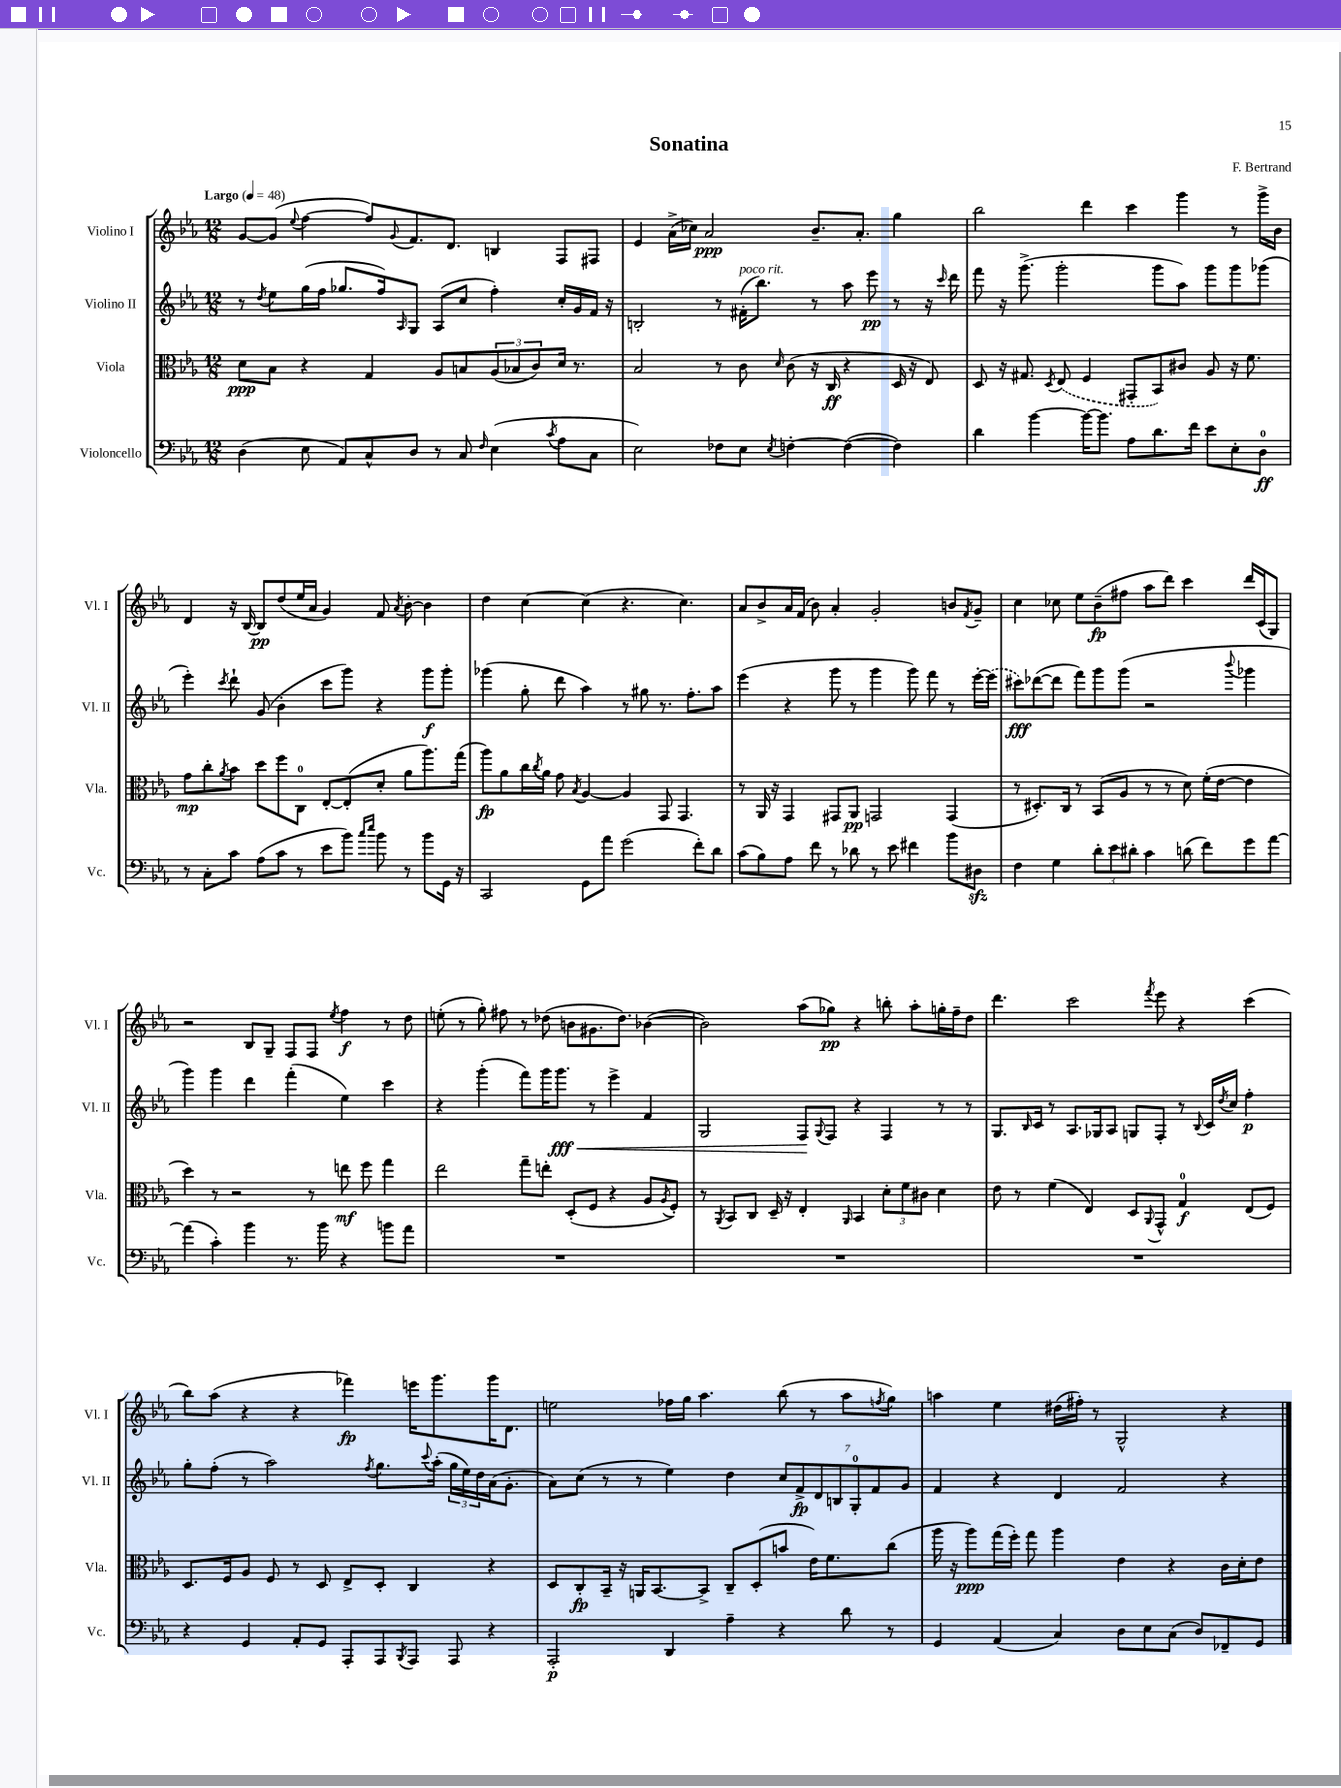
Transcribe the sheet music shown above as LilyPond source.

\header { title = "Sonatina" composer = "F. Bertrand" }
<<
\new StaffGroup <<
\new Staff = "s0" \with { instrumentName = "Violino I" shortInstrumentName = "Vl. I" } {
    \clef treble \key ees \major \numericTimeSignature \time 12/8 \tempo "Largo" 4 = 48
    g'8~ g'8( \appoggiatura { ees''8 } f''4~ f''8) \appoggiatura { g'8 } f'8. d'8. b4 f8 fis8 |
    ees'4 aes'16->( ces''16) aes'2\ppp bes'8.-- aes'8.-. g''4 |
    bes''2 d'''4 c'''4 g'''4 r8 g'''16-> bes'16 |
    d'4 r16 bes16~ bes8\pp d''8( ees''16 aes'16 g'4) f'8 \acciaccatura { aes'8 } bes'8~-. bes'4 |
    d''4 c''4~ c''4( r4. c''4.) |
    aes'8 bes'8-> aes'16 f'16( bes'8) aes'4-. g'2-. b'8 \acciaccatura { f'8 } g'8-- |
    c''4 ces''8 ees''8 bes'8--\fp( fis''8 aes''8 d'''8) c'''4 d'''16 c'16( g8) |
    r2 bes8 g8-- f8 f8 \acciaccatura { ees''8 } f''4\f r8 d''8 |
    e''8-.( r8 g''8-.) fis''8 r8 des''8( b'8 gis'8. des''8.) bes'4~( |
    bes'2) aes''8( ges''8\pp) r4 b''8-. aes''8-. g''16-. f''16-- d''8 |
    d'''4. c'''2 \acciaccatura { f'''8 } ees'''8 r4 c'''4( |
    bes''8) aes''8( r4 r4 fes'''4\fp) e'''16 g'''8. g'''16 d'8. |
    e''2 fes''16 g''16 aes''4. bes''8( r8 aes''8 \acciaccatura { f''8 } g''8) |
    a''4 ees''4 dis''16( fis''16-.) r8 g2-^ r4 \bar "|." |
}
\new Staff = "s1" \with { instrumentName = "Violino II" shortInstrumentName = "Vl. II" } {
    \clef treble \key ees \major \numericTimeSignature \time 12/8
    r8 \acciaccatura { d''8 } ees''8 g''16( f''16 ges''8. f''16) \grace { aes16 } g8 aes8( c''8 f''4-.) c''16-. g'16 f'16 r16 |
    b2-. r8 fis'16-.^\markup { \italic "poco rit." }( bes''8.) r8 aes''8 ees'''8\pp r8 r16 \grace { c'''16 } d'''16 |
    f'''8 r16 g'''8.->( g'''2-. g'''8 aes''8) g'''8 g'''8 ges'''8( |
    ees'''4-.) \acciaccatura { c'''8 } d'''8-! g'8( bes'4-. c'''8 g'''8) r4 g'''8\f g'''8-. |
    ges'''4( g''8-. d'''8 aes''4) r8 gis''8 r8. f''8.-. aes''8 |
    ees'''4( r4 g'''8 r8 g'''4 g'''8) f'''8 r8 ees'''16~-. \once \slurDashed ees'''16( |
    cis'''8\fff) des'''8~( des'''8 f'''8) g'''8 g'''8( r2 \appoggiatura { bes'''8 } ges'''4 |
    g'''4) g'''4 d'''4 f'''4-.( ees''4) c'''4 |
    r4 g'''4-.( f'''8) g'''16 g'''8.\fff\< r8 ees'''4-> f'4 |
    g2 f8\! \appoggiatura { g8 } f8 r4 f4 r8 r8 |
    g8. \grace { bes16 } c'16 r8 aes8. ges16 aes8 g8 f8-. r8 \appoggiatura { bes8 } c'16 \acciaccatura { d''8 } c''16 f''4-.\p |
    g''8-. f''8-.( r8 aes''2) \acciaccatura { f''8 } g''8. \appoggiatura { c'''8 } aes''16-.( \tuplet 3/2 { g''16 ees''16) d''16 } aes'16( g'8.-. |
    aes'8) c''8( r8 r8 ees''4) d''4 \tuplet 7/4 { c''8 f'8->\fp d'8 b8 g8-0-. f'8 g'8 } |
    f'4 r4 d'4 f'2 r4 \bar "|." |
}
\new Staff = "s2" \with { instrumentName = "Viola" shortInstrumentName = "Vla." } {
    \clef alto \key ees \major \numericTimeSignature \time 12/8
    d'8\ppp bes8 r4 g4 aes8 b8 \tuplet 3/2 { aes8( bes8 c'8) } d'16 r8. |
    bes2 r8 c'8 \grace { d'16 } c'8( r16 c16\ff r4 d16 r16 ees8) |
    d8 r16 gis8. \acciaccatura { d8 } \once \slurDashed ees8( f4 gis,8-. bes,8) cis'8 aes8 r16 f'8. |
    g'8\mp c''8-. \acciaccatura { aes'8 } bes'8 d''8 f''8 c8-0 ees8~-. ees8-.( d'8-. aes'8 aes''8.) g''16( |
    aes''8\fp) aes'8 c''16 \acciaccatura { c''8 } aes'16 g'8 \acciaccatura { bes8 } aes4~ aes4 g,8 g,4. |
    r8 aes,16 r16 g,4 gis,8 aes,8\pp g,2 g,4( |
    r8 dis8.-.) c16 r8 bes,8( aes8 r8 r8 d'8) f'16-.( ees'16~ ees'4 |
    d''4) r8 r2 r8 e''8\mf f''8 g''4 |
    ees''2 g''8-- e''8-. d8-.( f8 r4 aes8 \acciaccatura { aes8 } f8-.) |
    r8 \acciaccatura { aes,8 } bes,8 c8 d16-- r16 ees4-. \grace { aes,16 } bes,4 \tuplet 3/2 { d'8-. f'8 cis'8 } d'4 |
    ees'8 r8 f'4( ees4) d8 \appoggiatura { aes,8 } g,8-^ g4-0\f ees8( f8) |
    d8. f16 aes8 f8 r8 d8 ees8-> d8-. c4 r4 |
    d8 c8-.\fp bes,16-- r16 a,16 bes,8.~ bes,8-> c8-- d8-.( b'8 ees'16) f'8. c''8( |
    aes''16 r16 aes''8\ppp) g''16( f''16-.) g''8 aes''4 ees'4 r4 c'16 d'16-. ees'8 \bar "|." |
}
\new Staff = "s3" \with { instrumentName = "Violoncello" shortInstrumentName = "Vc." } {
    \clef bass \key ees \major \numericTimeSignature \time 12/8
    d4( ees8 aes,8) c8-^ d8 r8 c8 \grace { f16 } ees4( \acciaccatura { c'8 } aes8 c8 |
    ees2) fes8 ees8 \acciaccatura { ees8 } f4~-. f4~( f4) |
    d'4 bes'4~ bes'16~ bes'8. aes8 d'8. f'16 ees'8 ees8-. d8-0\ff |
    r8 c8-. c'8 aes8( c'8 r8 ees'8 bes'8) \grace { c''16 ees''16 } bes'8 r8 bes'8 g,16 r16 |
    c,2 g,8 aes'8 g'2( f'8-.) d'8 |
    c'8( bes8) aes8 f'8 r8 des'8 r8 ees'8 fis'4 bes'8 dis8\sfz |
    f4 g4 \tuplet 3/2 { d'8-. ees'8 dis'8-. } c'4 d'8( f'8) g'8 aes'8~ |
    aes'4( c'4-.) bes'4 r8. bes'16 r4 b'8 aes'8 |
    R1. |
    R1. |
    R1. |
    r4 g,4 aes,8-. g,8 aes,,8-. aes,,8 \acciaccatura { bes,,8 } aes,,8 aes,,8 r4 |
    aes,,2-.\p d,4 aes4-- r4 d'8 r8 |
    g,4 aes,4( c4) d8 ees8 c8( d8) fes,8-- g,8 \bar "|." |
}
>>
>>
\layout { \context { \Score \remove "Bar_number_engraver" } }
